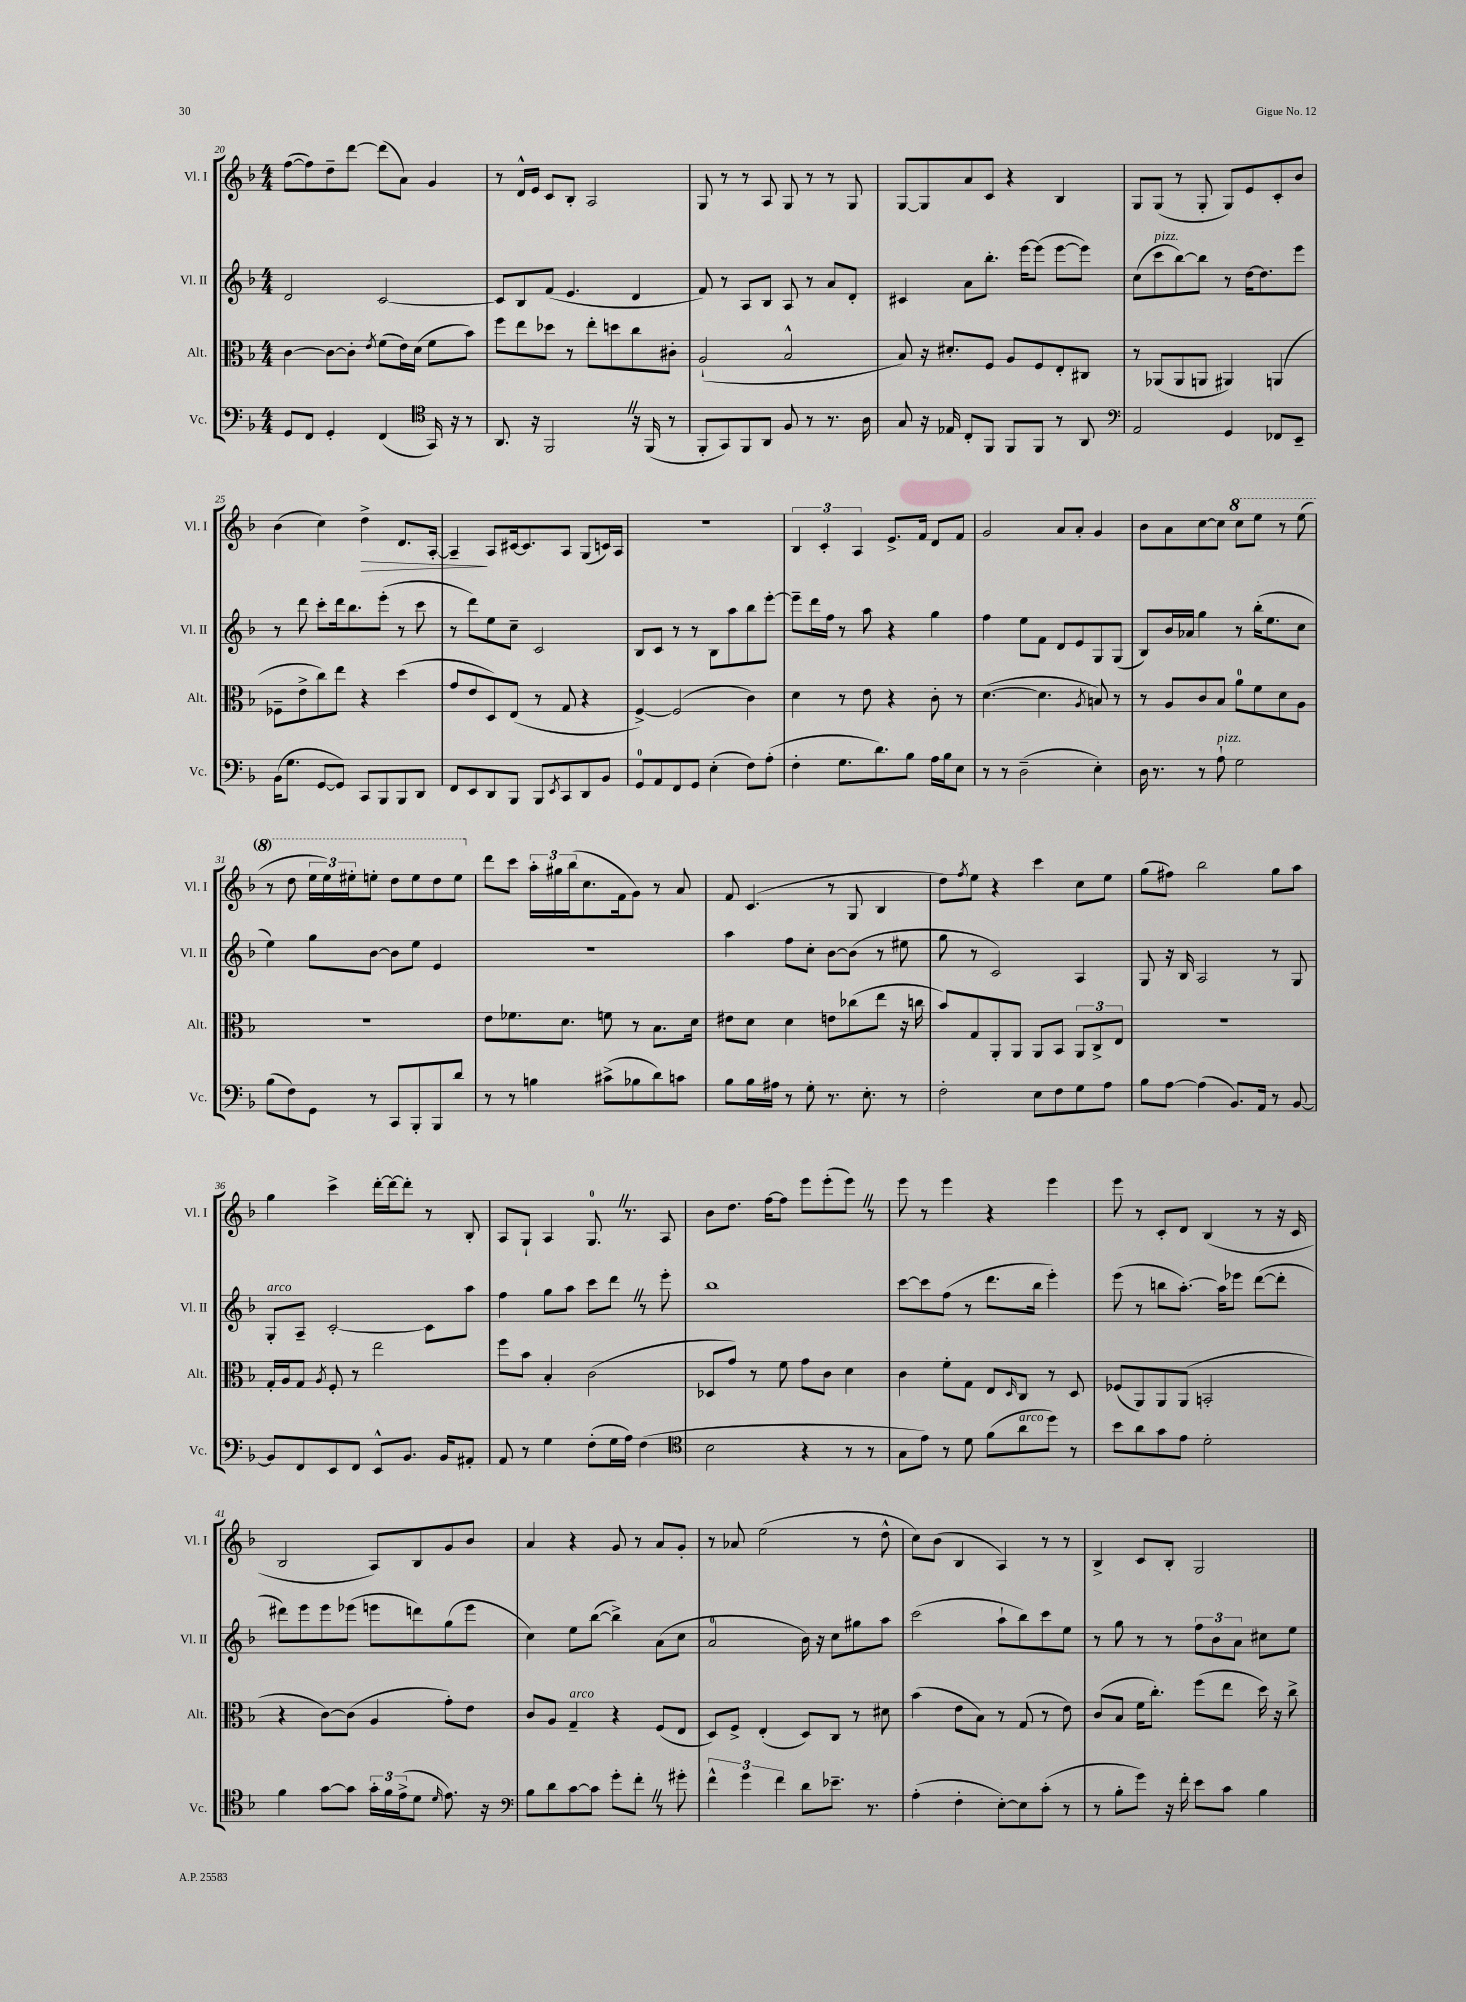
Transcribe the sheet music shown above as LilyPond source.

<<
\new StaffGroup <<
\new Staff = "s0" \with { instrumentName = "Vl. I" shortInstrumentName = "Vl. I" } {
    \clef treble \key f \major \numericTimeSignature \time 4/4
    f''8~( f''8) d''8-- d'''8~ d'''8( a'8) g'4 |
    r8 d'16-^ e'16 c'8 bes8-. a2 |
    g8 r8 r8 a8 g8 r8 r8 g8 |
    g8~ g8 a'8 c'8 r4 bes4 |
    g8 g8( r8 g8-. g8) e'8 c'8-. bes'8 |
    bes'4( c''4) d''4->\> d'8. a16~-. |
    a4--\! a8 cis'16~ cis'8. a8 g8( c'16) a16 |
    R1 |
    \tuplet 3/2 { bes4 c'4-. a4 } e'8.-> f'16 d'8 f'8 |
    g'2 a'8 a'8-. g'4 |
    bes'8 a'8 c''8~ c''8 \ottava #1 c'''8 e'''8 r8 e'''8( |
    r8 d'''8 \tuplet 3/2 { e'''16 e'''16) eis'''16-. } e'''8-. d'''8 e'''8 d'''8 e'''8 \ottava #0 |
    d'''8 c'''8 \tuplet 3/2 { a''16-. gis''16 bes''16( } c''8. f'16 g'8) r8 a'8 |
    f'8 c'4.( r8 g8 bes4 |
    d''8) \acciaccatura { f''8 } e''8 r4 c'''4 c''8 e''8 |
    g''8( fis''8) bes''2 g''8 a''8 |
    g''4 c'''4-> d'''16~-. d'''16~ d'''8-. r8 bes8-. |
    a8 g8-! a4 g8.-0 \once \override BreathingSign.text = \markup { \musicglyph "scripts.caesura.straight" } \breathe r8. a8 |
    bes'8 d''8. f''16~ f''8 e'''8 e'''8-.( e'''8) \once \override BreathingSign.text = \markup { \musicglyph "scripts.caesura.straight" } \breathe r8 |
    e'''8 r8 e'''4 r4 e'''4 |
    e'''8 r8 c'8-. d'8 bes4( r8 r16 c'16 |
    bes2 a8) bes8 g'8 bes'8 |
    a'4 r4 g'8 r8 a'8 g'8-. |
    r8 aes'8 e''2( r8 d''8-^ |
    c''8) bes'8( bes4 a4) r8 r8 |
    bes4-> c'8 bes8-. g2 \bar "|." |
}
\new Staff = "s1" \with { instrumentName = "Vl. II" shortInstrumentName = "Vl. II" } {
    \clef treble \key f \major \numericTimeSignature \time 4/4
    d'2 c'2~ |
    c'8 bes8 f'8( e'4. d'4 |
    f'8) r8 a8 bes8 a8 r8 a'8 d'8-. |
    cis'4 a'8 bes''8.-. e'''16~ e'''8( e'''8~ e'''8) |
    c''8( c'''8^\markup { \italic "pizz." } bes''8~) bes''8 r8 d''16~ d''8. e'''8 |
    r8 d'''8 c'''8-. d'''16 bes''8. e'''8-.( r8 c'''8 |
    r8 d'''8) e''8 c''8-- c'2 |
    bes8 c'8 r8 r8 bes8 a''8 bes''8 e'''8~-. |
    e'''8-- d'''16 f''16 r8 a''8 r4 g''4 |
    f''4 e''8 f'8 d'8 e'8 g8 g8( |
    bes8) bes'16 aes'16 g''4 r8 bes''16-.( e''8. c''8 |
    e''4) g''8 bes'8~ bes'8 e''8 e'4 |
    R1 |
    a''4 f''8 c''8-. bes'8~ bes'8( r8 eis''8 |
    g''8 r8 c'2) a4 |
    g8 r16 bes16 a2 r8 g8 |
    g8-.^\markup { \italic "arco" } a8-- c'2~-. c'8 a''8 |
    f''4 g''8 a''8 c'''8 d'''8 \once \override BreathingSign.text = \markup { \musicglyph "scripts.caesura.straight" } \breathe r8 e'''8-. |
    bes''1 |
    c'''8~ c'''8 f''8( r8 d'''8. bes''16 e'''4-.) |
    e'''8( r8 b''8 a''8.~-.) a''16 ees'''8 d'''8~( d'''8-. |
    dis'''8) e'''8 e'''8 ees'''8( e'''8 d'''8) g''8( e'''8 |
    c''4) e''8 bes''8~( bes''4->) a'8( c''8 |
    a'2-0 bes'16) r16 c''8 gis''8 a''8 |
    c'''2( a''8-! bes''8) c'''8 e''8 |
    r8 g''8 r8 r8 \tuplet 3/2 { f''8 bes'8 a'8 } cis''8 e''8 \bar "|." |
}
\new Staff = "s2" \with { instrumentName = "Alt." shortInstrumentName = "Alt." } {
    \clef alto \key f \major \numericTimeSignature \time 4/4
    c'4~ c'8~ c'8-. \acciaccatura { e'8 } f'8( e'16) d'16( f'8 bes'8) |
    f''8 e''8 des''8 r8 e''8-. d''8 c''8 cis'8-. |
    a2-!( bes2-^ |
    bes8) r16 dis'8.-. f8 a8 f8 e8-. cis8 |
    r8 aes,8( aes,8 a,8 ais,4) a,4( |
    fes8-- e'8-> c''8) e''8 r4 d''4( |
    g'8 e'8 d8) e8( r8 g8 r4 |
    f4~->) f2( c'4) |
    d'4 r8 e'8 r4 c'8-. r8 |
    d'4.~( d'4. \acciaccatura { a8 } b8) r8 |
    r8 a8 c'8 bes8 a'8-0 f'8 d'8 a8 |
    r1 |
    e'8 fes'8. d'8. f'8 r8 bes8. d'16 |
    eis'8 d'8 d'4 e'8 ces''8( e''8 r16 c''16 |
    bes'8) g8 a,8-. a,8 a,8 bes,8 \tuplet 3/2 { a,8 c8-> e8 } |
    R1 |
    g16-. a16 g8 \acciaccatura { a8 } f8-. r8 e''2 |
    f''8 bes'8 bes4-. c'2( |
    des8 g'8) r8 f'8 g'8 c'8 d'4 |
    c'4 f'8-. g8 e8 \grace { d16 } c8 r8 d8 |
    fes8( a,8) a,8 a,8( b,2-. |
    r4 c'8~) c'8( a4 g'8-.) e'8 |
    c'8 a8 g4--^\markup { \italic "arco" } r4 f8( e8 |
    d8) f8-> e4-.( d8) c8 r8 dis'8 |
    bes'4( e'8 bes8) r8 g8( r8 e'8) |
    c'8( bes8 f'16 c''8.-.) f''8( e''8 d''16) r16 c''8-> \bar "|." |
}
\new Staff = "s3" \with { instrumentName = "Vc." shortInstrumentName = "Vc." } {
    \clef bass \key f \major \numericTimeSignature \time 4/4
    g,8 f,8 g,4-. f,4( \clef tenor g,16) r16 r8 |
    a,8. r16 f,2 \once \override BreathingSign.text = \markup { \musicglyph "scripts.caesura.straight" } \breathe r16 f,16( r8 |
    f,8-. g,8) f,8 a,8 f8 r8 r8. a16 |
    g8 r16 ees16 c8-. f,8 f,8 f,8 r8 a,8 |
    \clef bass a,2 g,4 fes,8 e,8-- |
    bes,16( g8. g,8~ g,8) c,8 bes,,8 bes,,8 d,8 |
    f,8 e,8 d,8 bes,,8 bes,,8 \acciaccatura { e,8 } c,8 d,8 bes,8 |
    g,8-0 a,8 f,8 g,8 e4-.( f8) a8-.( |
    f4-. g8. d'8.) bes8 a16 bes16 e8 |
    r8 r8 d2--( e4-.) |
    d16 r8. r8 a8-!^\markup { \italic "pizz." } g2 |
    bes8( f8) g,8 r8 c,8 bes,,8-. bes,,8 d'8 |
    r8 r8 b4 cis'8->( bes8 d'8) c'8 |
    bes8 bes16 ais16 r8 g8-. r8. e8.-. r8 |
    f2-. e8 f8 g8 a8 |
    bes8 a8~ a4( bes,8.) a,16 r8 bes,8~ |
    bes,8 f,8 e,8 f,8 e,8-^ bes,8. bes,16 ais,8-. |
    a,8 r8 g4 f8-.( g16 a16) f4( |
    \clef tenor bes2 r4 r8 r8 |
    g8 e'8) r8 d'8 f'8( a'8^\markup { \italic "arco" } d''8) r8 |
    bes'8 a'8 g'8 e'8 d'2-. |
    f'4 g'8~ g'8 \tuplet 3/2 { g'16-. f'16 e'16->( } d'8 \grace { d'16 } e'8.) r16 |
    \clef bass bes8 d'8 c'8~ c'8 g'8-. f'8-. \once \override BreathingSign.text = \markup { \musicglyph "scripts.caesura.straight" } \breathe r8 gis'8-. |
    \tuplet 3/2 { f'4-^ g'4 f'4 } d'8 ees'8.-- r8. |
    a4-.( f4-. e8~-.) e8 c'8-.( r8 |
    r8 bes8-. g'8) r16 f'16-. e'8 c'8 bes4 \bar "|." |
}
>>
>>
\layout { \context { \Score currentBarNumber = #20 } }
